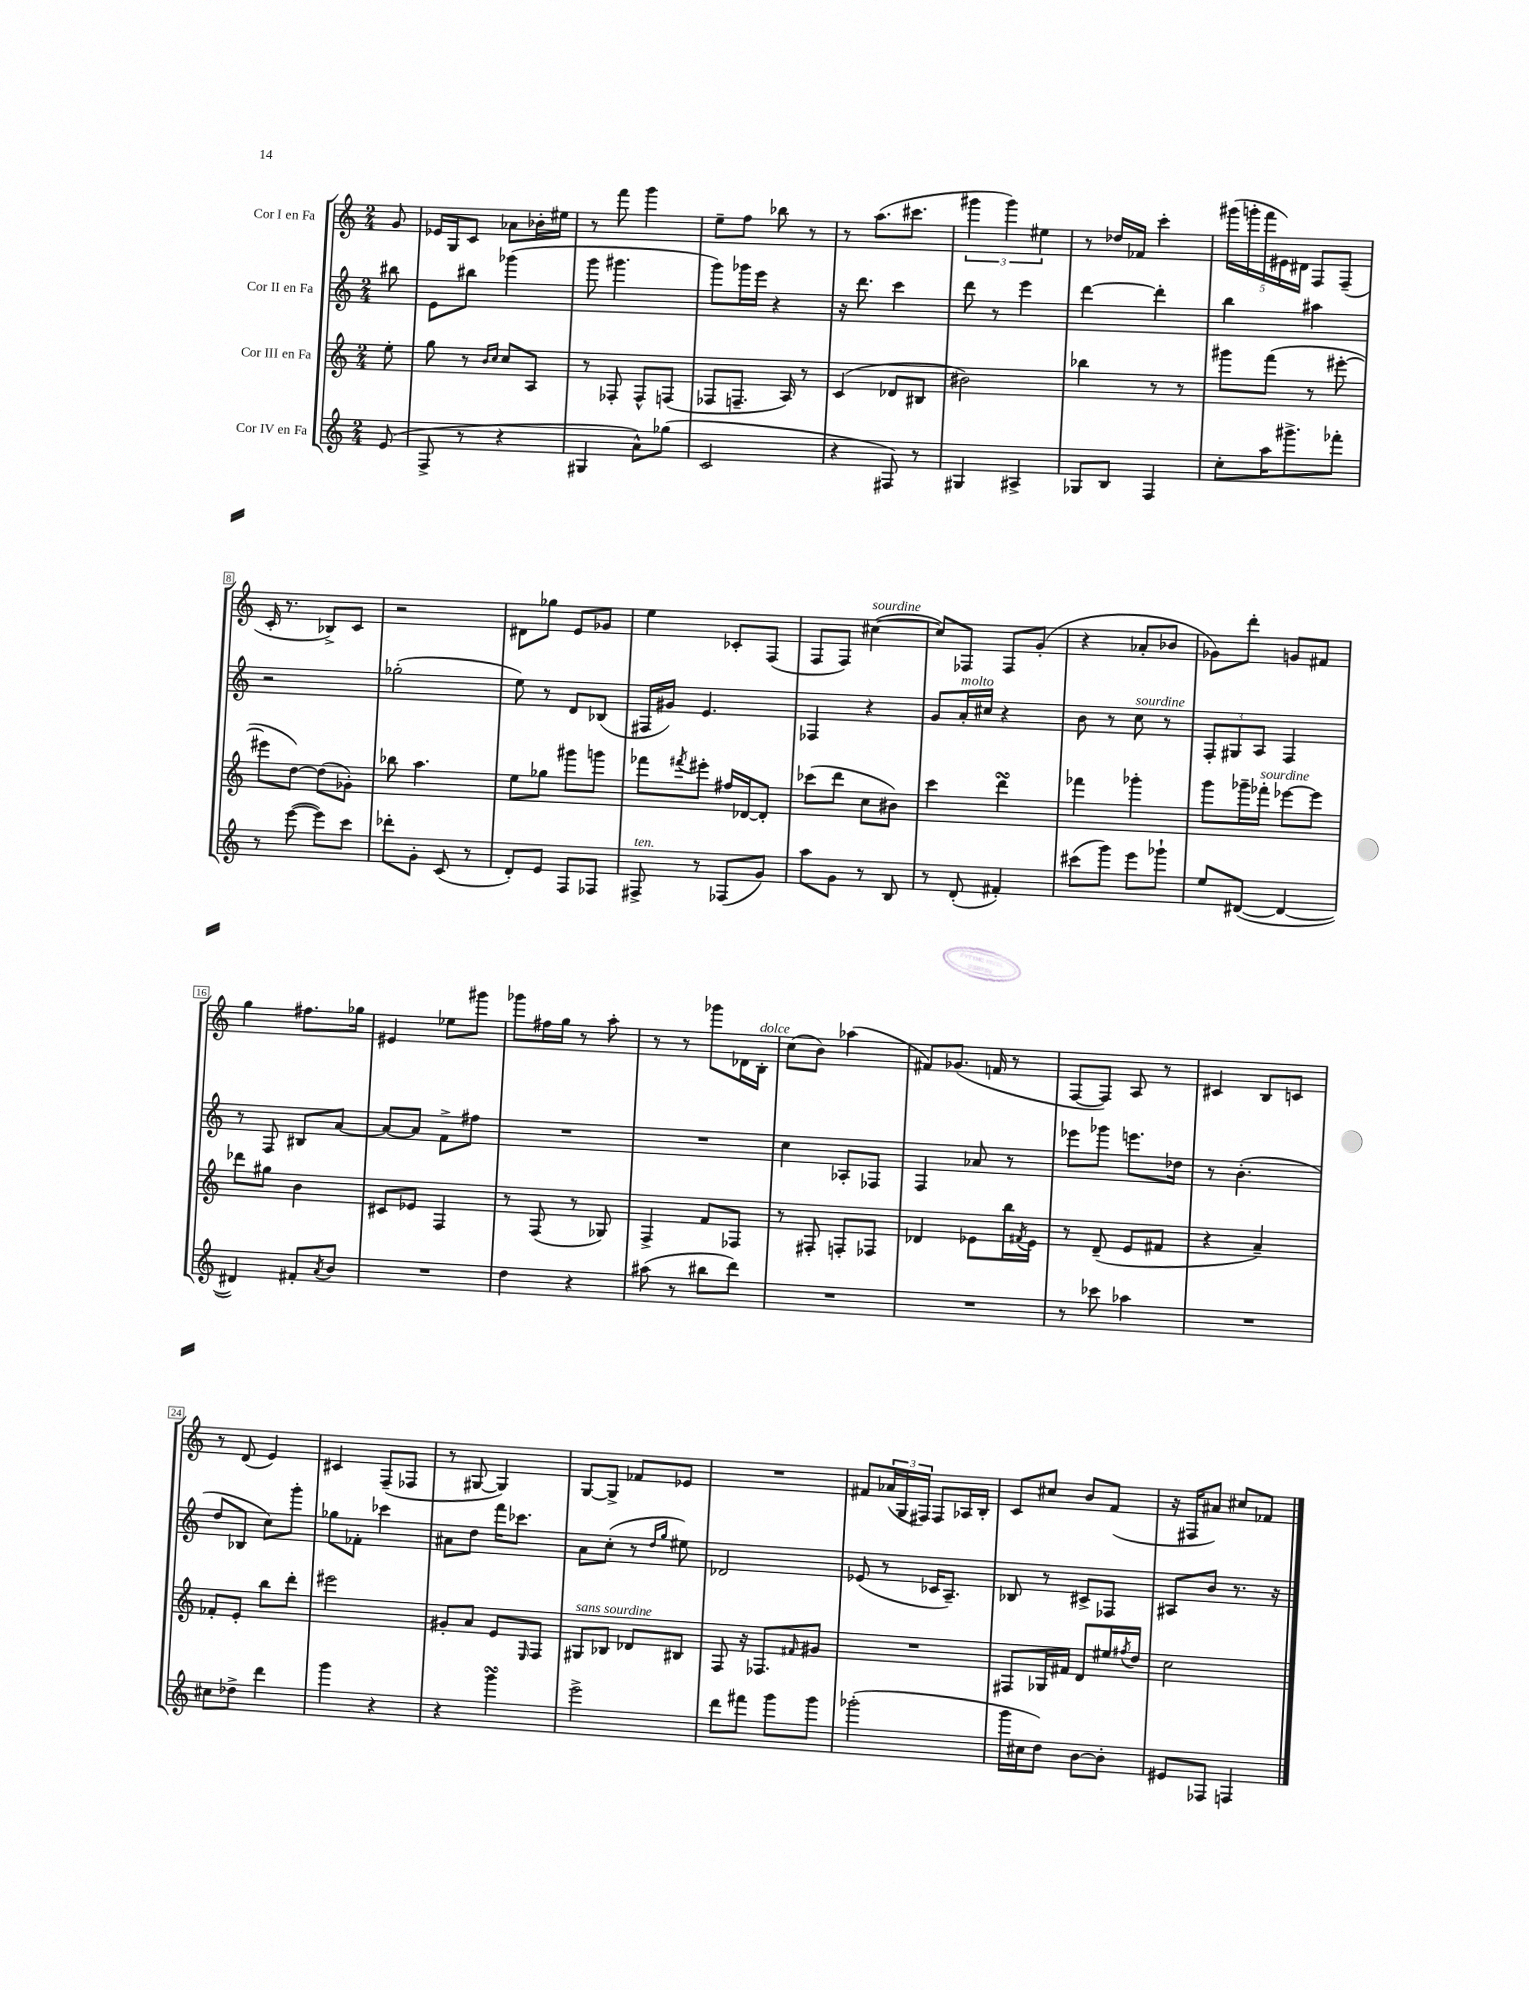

**kern	**kern	**kern	**kern
*part4	*part3	*part2	*part1
*staff4	*staff3	*staff2	*staff1
*I"Cor IV en Fa	*I"Cor III en Fa	*I"Cor II en Fa	*I"Cor I en Fa
*clefG2	*clefG2	*clefG2	*clefG2
*k[]	*k[]	*k[]	*k[]
*M2/4	*M2/4	*M2/4	*M2/4
=	=	=	=
(8e/	8ee'\	8bb#X\	8g/
=1	=1	=1	=1
8F^/	8gg\	8e\L	16e-X/LL
.	.	.	16G/J
8r	8r	8bb#X\J	8c/J
.	16qqb/LL	.	.
.	16qqcc/JJ	.	.
4r	8cc/L	(4ggg-X\	8a-X\L
.	8A/J	.	16b-X'\L
.	.	.	16ee#X\JJ
=2	=2	=2	=2
4G#X/	8r	8ggg\	8r
.	8F-X'/	4.ggg#X\	8fff\
8a^^\L)	8F-^^/L	.	4ggg\
(8gg-X\J	(8Fn/J	.	.
=3	=3	=3	=3
2c/	8F-X/L	8ggg\L)	8ee~\L
.	8.Fn~/J	16ggg-X\L	8ff\J
.	.	16eee\JJ	.
.	.	4r	8bb-X\
.	16A/)	.	.
.	8r	.	8r
=4	=4	=4	=4
4r	(4c/	16r	8r
.	.	8.ddd\	.
.	.	.	(8.aa\L
8F#X/)	8d-X/L	4ccc\	.
.	.	.	8.ccc#X\J
8r	8B#X/J	.	.
=5	=5	=5	=5
4G#X/	2b#X\)	8ddd\	6ggg#X\
.	.	8r	.
.	.	.	6ggg#\)
4A#X^/	.	4eee\	.
.	.	.	6ee#X\
=6	=6	=6	=6
8G-X/L	4bb-X\	[4ddd\	8r
8B/J	.	.	16dd-X/LL
.	.	.	16f-X/JJ
4F/	8r	4ddd'\]	4ccc'\
.	8r	.	.
=7	=7	=7	=7
8cc'\L	8ggg#X\L	4bb\	(20ggg#X\LL
.	.	.	20gggn'\
.	.	.	20fff\
16aa\K	(8fff\J	.	.
.	.	.	20e#X\)
8.ggg#X^\	.	.	.
.	.	.	20d#X\JJ
.	8r	4aa#X\	8F/L
8fff-X'\J	[8eee#X'\	.	(8F~/J
!!LO:LB:g=z
=8	=8	=8	=8
8r	8eee#X\L]	2r	16c'/
.	.	.	8.r
([8eee\	[8dd\J)	.	.
8eee\L])	(8dd\L]	.	8B-X^/L)
8ccc\J	8g-X'\J)	.	8c/J
=9	=9	=9	=9
8ddd-X'\L	8bb-X\	(2gg-X'\	2r
8g'\J	4.aa\	.	.
(8c/	.	.	.
8r	.	.	.
=10	=10	=10	=10
8d'/L)	8ee\L	8ee\)	8d#X\L
8e/J	8gg-X\J	8r	8gg-X\J
8F/L	8ggg#X\L	8d/L	8e/L
8F-X/J	8gggn\J	(8B-X/J	8g-X/J
=11	=11	=11	=11
!LO:TX:a:i:t=ten.	!	!	!
8F#X^/	8fff-X\L	16F#X/LL	4ee\
.	.	16g#X/JJ)	.
.	8qfff#X/	.	.
8r	8eee#X'\J	4.e/	.
(8F-X/L	16ff#X/LL	.	8c-X'/L
.	[16d-X/J	.	.
8g/J)	8d-'/J]	.	(8F/J
=12	=12	=12	=12
8aa\L	(8ccc-X\L	4F-X/	8F/L
8g\J	8ddd\J	.	8F/J)
!	!	!	!LO:TX:a:i:t=sourdine
8r	8cc\L	4r	([4cc#X\
8B/	8b#X\J)	.	.
=13	=13	=13	=13
8r	4ccc\	8g/L	8cc#/L])
!	!	!LO:TX:a:i:t=molto	!
(8d'/	.	16a'/L	8F-X/J
.	.	16cc#X/JJ	.
4f#X'/)	4dddsSSS\	4r	8F-/L
.	.	.	(8g'/J
=14	=14	=14	=14
(8ccc#X\L	4fff-X\	8b\	4r
8ggg\J)	.	8r	.
!	!	!LO:TX:a:i:t=sourdine	!
8eee\L	4ggg-X'\	8cc\	8a-X'/L
8ggg-X`\J	.	8r	8b-X/J
=15	=15	=15	=15
8ee/L	8ggg\L	12F'/L	8g-X\L)
.	.	12G#X/	.
([8d#X/J	16ggg-X~\L	.	8ddd'\J
.	.	12A/J	.
!	!LO:TX:a:i:t=sourdine	!	!
.	16fff-X'\JJ	.	.
4d#/_	[8eee-X\L	4F/	8gn/L
.	8eee-\J]	.	8f#X/J
!!LO:LB:g=z
=16	=16	=16	=16
4d#X/])	8ddd-X\L	8r	4gg\
.	8gg#X\J	8F/	.
8f#X'/L	4b\	8B#X/L	8.ff#X\L
8qa/	.	.	.
8b/J	.	[8a/J	.
.	.	.	16gg-X\Jk
=17	=17	=17	=17
2r	8c#X/L	8a/L_	4e#X/
.	8e-X/J	8a/J]	.
.	4F/	8f^\L	8ee-X\L
.	.	8ff#X\J	8ggg#X\J
=18	=18	=18	=18
4dd\	8r	2r	8ggg-X\L
.	(8F/	.	16ff#X\L
.	.	.	16gg\JJ
4r	8r	.	8r
.	8G-X/)	.	8aa'\
=19	=19	=19	=19
(8aa#X\	4F^/	2r	8r
8r	.	.	8r
8bb#X\L	8f/L	.	8ggg-X\L
8ddd\J)	8F-X/J	.	16d-X\L
!	!	!	!LO:TX:a:i:t=dolce
.	.	.	16B'\JJ
=20	=20	=20	=20
2r	8r	4cc\	(8cc\L
.	8F#X'/	.	8b\J)
.	8Fn'/L	8A-X'/L	(4aa-X\
.	8F-X/J	8F-X/J	.
=21	=21	=21	=21
2r	4d-X/	4F/	8f#X/L)
.	.	.	(8.g-X/J
.	8e-X\L	8a-X/	.
.	.	.	16fn/
.	16bb\L	8r	8r
.	8qf#X/	.	.
.	16e-\JJ	.	.
=22	=22	=22	=22
8r	8r	8eee-X\L	[8F/L
8ccc-X\	(8d~/	8ggg-X\J	8F/J])
4aa-X\	8e/L	8.eeen\L	8A/
.	8f#X/J	.	8r
.	.	16dd-X\Jk	.
=23	=23	=23	=23
2r	4r	8r	4c#X/
.	.	(4.b'\	.
.	4a~/)	.	8B/L
.	.	.	8cn/J
!!LO:LB:g=z
=24	=24	=24	=24
8cc#X\L	8f-X'/L	8dd/L	8r
8dd-X^\J	8e'/J	8B-X/J	(8d/
4ddd\	8bb\L	8cc\L)	4e/)
.	8ddd'\J	8ggg'\J	.
=25	=25	=25	=25
4ggg\	2eee#X\	8gg-X\L	4c#X/
.	.	8f-X'\J	.
4r	.	4ccc-X\	(8F~/L
.	.	.	8F-X/J
=26	=26	=26	=26
4r	8g#X'/L	8a#X\L	8r
.	8a/J	8dd\J	[8G#X/
4gggsSSS\	8e/L	16fff\KL	4G#/])
.	.	8.ccc-X\J	.
.	16qqE/	.	.
.	8F/J	.	.
=27	=27	=27	=27
!	!LO:TX:a:i:t=sans sourdine	!	!
2eee^\	8G#X/L	8a\L	[8G/L
.	8B-X/J	(8cc'\J	8G^/J]
.	8d-X/L	8r	8f-X/L
.	.	16qqdd/LL	.
.	.	16qqgg/JJ	.
.	8B#X/J	8ee#X\)	8e-X/J
=28	=28	=28	=28
8ddd\L	8F/	2d-X/	2r
8fff#X\J	16r	.	.
.	8.F-X/L	.	.
8ggg\L	.	.	.
.	16qqf#X/	.	.
8ggg\J	8g#X/J	.	.
=29	=29	=29	=29
(2ggg-X'\	2r	(8e-X/	8f#X/L
.	.	8r	(24a-X/L
.	.	.	24G/
.	.	.	24F#X/JJ)
.	.	16c-X/KL	8F#/L
.	.	8.A~/J)	.
.	.	.	16A-X/L
.	.	.	16B'/JJ
=30	=30	=30	=30
16ggg\LL	8F#X/L	8B-X/	8c/L
16cc#X\J	.	.	.
8dd\J)	16G-X/L	8r	8cc#X/J
.	16f#X/JJ	.	.
[8b\L	8d/L	8c#X^/L	8b/L
8b'\J]	16ee#X/L	8F-X/J	(8f/J
.	8qff#X/	.	.
.	16dd/JJ	.	.
=31	=31	=31	=31
8e#X/L	2cc\	8A#X/L	16r
.	.	.	16F#X/KL
8F-X/J	.	8b/J	8a#X/J)
4Fn/	.	8.r	8cc#X/L
.	.	.	8f-X/J
.	.	16r	.
==	==	==	==
*-	*-	*-	*-
